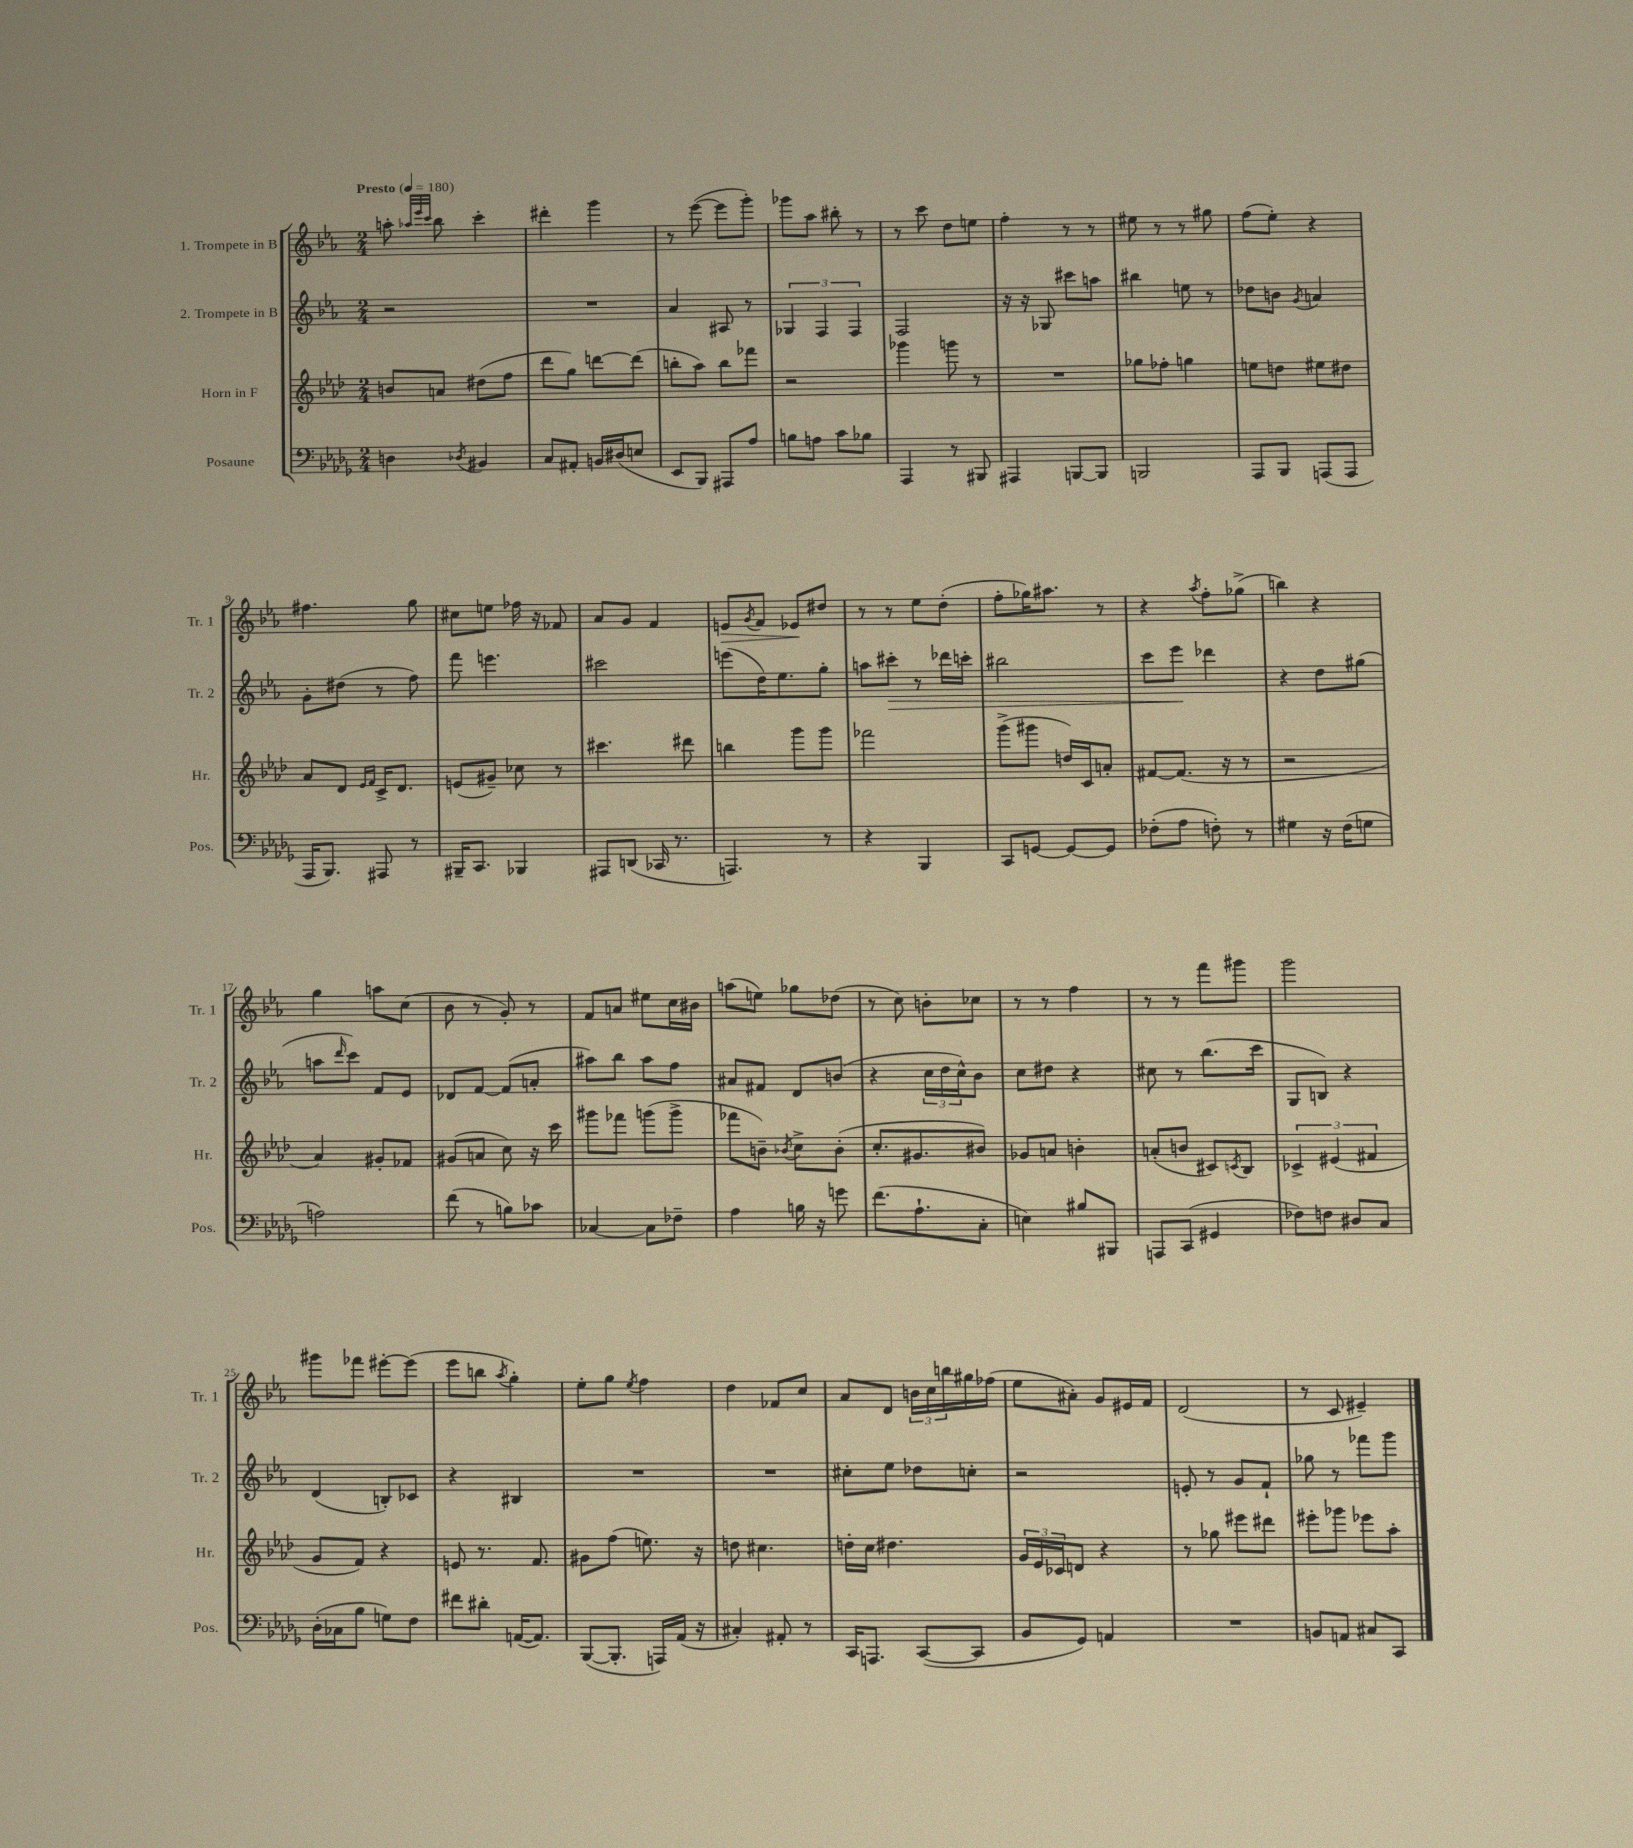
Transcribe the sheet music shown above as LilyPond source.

<<
\new StaffGroup <<
\new Staff = "s0" \with { instrumentName = "1. Trompete in B" shortInstrumentName = "Tr. 1" } {
    \clef treble \key ees \major \numericTimeSignature \time 2/4 \tempo "Presto" 4 = 180
    a''8-. \grace { aes''32 ees'''32 c'''32 } bes''8 c'''4-. |
    dis'''4-. g'''4 |
    r8 ees'''8~( ees'''8 g'''8-.) |
    ges'''8 aes''8 bis''8-. r8 |
    r8 c'''8 d''8 e''8 |
    f''4-. r8 r8 |
    eis''8 r8 r8 gis''8 |
    f''8( ees''8-.) r4 |
    fis''4. g''8 |
    cis''8 e''8 fes''16 r16 fes'8 |
    aes'8 g'8 f'4 |
    e'8\> \acciaccatura { g'8 } f'8 ees'8\! dis''8 |
    r8 r8 ees''8 d''8-.( |
    f''8-. ges''16) ais''8. r8 |
    r4 \acciaccatura { aes''8 } f''8-. ges''8->( |
    b''4) r4 |
    g''4 a''8 c''8( |
    bes'8 r8 g'8-.) r8 |
    f'8 a'8 eis''8 c''16 bis'16 |
    a''8( e''8) ges''8 des''8( |
    r8 c''8) b'8-. ces''8 |
    r8 r8 f''4 |
    r8 r8 f'''8 gis'''8 |
    g'''2 |
    gis'''8 fes'''8 eis'''8~-. eis'''8( |
    ees'''8 b''8 \acciaccatura { aes''8 } g''4-.) |
    ees''8-. g''8 \acciaccatura { ees''8 } f''4 |
    d''4 fes'8 c''8 |
    aes'8 d'8 \tuplet 3/2 { b'16 c''16 b''16 } gis''16 fes''16( |
    ees''8 ais'8-.) g'8 eis'16 f'16 |
    d'2( |
    r8 c'8 eis'4--) \bar "|." |
}
\new Staff = "s1" \with { instrumentName = "2. Trompete in B" shortInstrumentName = "Tr. 2" } {
    \clef treble \key ees \major \numericTimeSignature \time 2/4
    r2 |
    R2 |
    aes'4 ais8 r8 |
    \tuplet 3/2 { ges4 f4 f4 } |
    f2 |
    r16 r16 ges8 cis'''8 a''8 |
    bis''4 e''8 r8 |
    des''8 b'8 \acciaccatura { g'8 } a'4 |
    g'8-. dis''8( r8 f''8) |
    f'''8 e'''4. |
    cis'''2 |
    e'''8( d''16) ees''8. g''8-. |
    a''8 cis'''8-.\> r8 des'''16 c'''16-. |
    bis''2 |
    c'''8 ees'''8\! des'''4 |
    r4 d''8 gis''8( |
    a''8 \grace { d'''16 } c'''8) f'8 ees'8 |
    des'8 f'8~ f'8( a'8-. |
    ais''8) bes''8 ais''8 f''8 |
    ais'8 fis'8 d'8 b'8( |
    r4 \tuplet 3/2 { c''16 d''16 c''16-^) } bes'8 |
    c''8 dis''8 r4 |
    cis''8 r8 bes''8.( c'''16 |
    g8 b8) r4 |
    d'4( b8-.) ces'8 |
    r4 bis4 |
    R2 |
    R2 |
    cis''8-. ees''8 des''8 c''8-. |
    r2 |
    e'8-. r8 g'8 f'8-! |
    ges''8 r8 fes'''8 g'''8 \bar "|." |
}
\new Staff = "s2" \with { instrumentName = "Horn in F" shortInstrumentName = "Hr." } {
    \clef treble \key aes \major \numericTimeSignature \time 2/4
    b'8 a'8 dis''8( f''8 |
    des'''8 g''8) d'''8~ d'''8( |
    b''8-. aes''8) b''8 fes'''8 |
    r2 |
    ges'''4 g'''8 r8 |
    R2 |
    ges''8 fes''8-. g''4 |
    e''8 d''8 eis''8 dis''8 |
    aes'8 des'8 \grace { ees'16 f'16 } c'16-> des'8. |
    e'8( gis'8--) ces''8 r8 |
    cis'''4. dis'''8 |
    b''4 g'''8 g'''8 |
    fes'''2 |
    g'''8->( gis'''8 d''16) c'16 a'8-. |
    fis'8~ fis'8.( r16 r8 |
    r2 |
    aes'4) gis'8-. fes'8 |
    gis'8( a'8 c''8) r16 c'''16 |
    gis'''8 fes'''8 g'''8( g'''8-> |
    fes'''8 b'8--) \acciaccatura { bes'8 } c''8-> bes'8-.( |
    c''8.-. gis'8. bis'8) |
    ges'8 a'8 b'4-. |
    a'8-.( b'8 cis'8) \acciaccatura { c'8 } bes8 |
    \tuplet 3/2 { ces'4-> eis'4( fis'4 } |
    g'8 f'8) r4 |
    e'8 r8. f'8. |
    gis'8 f''8( e''8.) r16 |
    d''8 cis''4. |
    d''16-. c''16 dis''4. |
    \tuplet 3/2 { g'16 ees'16 ces'16 } d'8 r4 |
    r8 ges''8 eis'''8 dis'''8 |
    eis'''8-. ges'''8 ees'''8 aes''8-. \bar "|." |
}
\new Staff = "s3" \with { instrumentName = "Posaune" shortInstrumentName = "Pos." } {
    \clef bass \key des \major \numericTimeSignature \time 2/4
    d4 \acciaccatura { des8 } bis,4 |
    c8 ais,8-. b,16 dis16( e8 |
    ees,8 bes,,8) ais,,8 aes8 |
    b8 a8 c'8 bes8 |
    aes,,4 r8 bis,,8 |
    ais,,4 b,,8~ b,,8 |
    b,,2 |
    aes,,8 bes,,8 a,,8( a,,8 |
    aes,,16 bes,,8.) ais,,8 r8 |
    bis,,16-- c,8. bes,,4 |
    ais,,8 d,8( ces,16 r8. |
    a,,4.) r8 |
    r4 bes,,4 |
    c,8 g,8~ g,8~ g,8 |
    fes8-.( aes8 f8-.) r8 |
    gis4 r16 f16( g8 |
    a2) |
    f'8( r8 b8) ces'8 |
    ces4~ ces8 fes8-- |
    aes4 b16 r16 g'8 |
    f'8.( aes8.-! c8-. |
    e4) bis8 bis,,8 |
    a,,8 c,8( gis,4 |
    fes8) f8 dis8 c8 |
    des16-.( ces16 bes8 g8) f8 |
    fis'8 dis'8-. a,16~( a,8.) |
    bes,,8~( bes,,8.-. a,,16) aes,16( r16 |
    cis4-.) ais,8-. r8 |
    c,16 a,,8. c,8~( c,8 |
    bes,8 ges,8) a,4 |
    R2 |
    b,8 a,8 cis8 c,8 \bar "|." |
}
>>
>>
